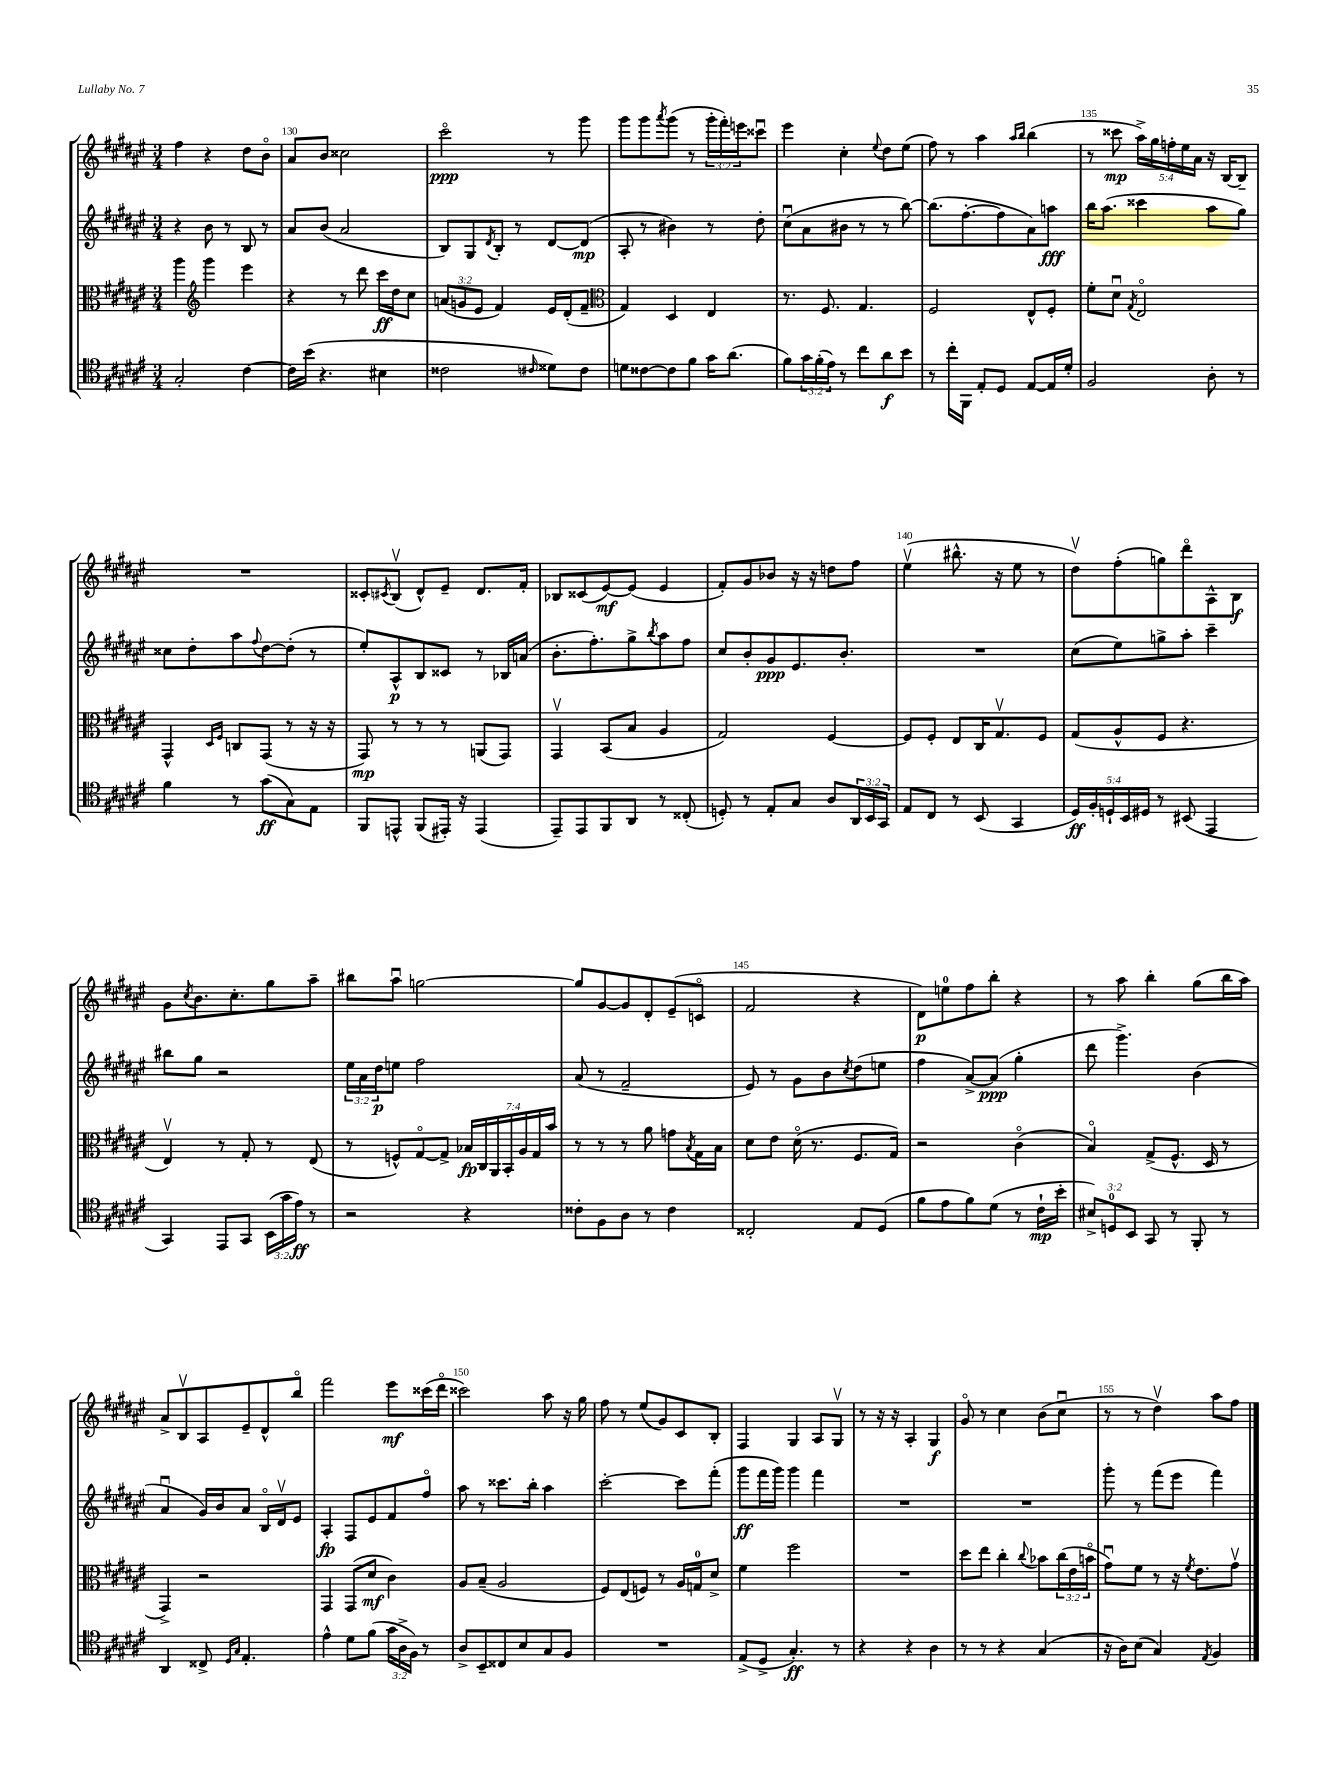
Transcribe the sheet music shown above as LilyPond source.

<<
\new StaffGroup <<
\new Staff = "s0" {
    \clef treble \key fis \major \numericTimeSignature \time 3/4 \override Staff.TupletNumber.text = #tuplet-number::calc-fraction-text
    fis''4 r4 dis''8 b'8\flageolet |
    ais'8 b'8 cisis''2 |
    cis'''2\flageolet\ppp r8 gis'''8 |
    gis'''8 gis'''8 \acciaccatura { ais'''8 } gis'''8( r8 \tuplet 3/2 { gis'''16-. fis'''16-.) e'''16 } cisis'''8\downbow |
    eis'''4 cis''4-. \appoggiatura { eis''8 } dis''8 eis''8( |
    fis''8) r8 ais''4 \grace { ais''16 b''16 } b''4( |
    r8 cisis'''8\mp \tuplet 5/4 { ais''16->) gis''16 f''16-. eis''16 ais'16 } r16 b16~ b8-- |
    R2. |
    cisis'8-. \acciaccatura { cis'8 } b8\upbow( dis'8-^) eis'8-- dis'8. fis'16-. |
    bes8 cisis'8( eis'8~\mf) eis'8( eis'4 |
    fis'8-.) gis'8 bes'8 r16 r16 d''8 fis''8 |
    eis''4\upbow( bis''8.-^ r16 eis''8 r8 |
    dis''8\upbow) fis''8-.( g''8) dis'''8\flageolet ais8-^ b8\f |
    gis'8 \acciaccatura { cis''8 } b'8. cis''8.-. gis''8 ais''8-- |
    bis''8 ais''8\downbow g''2~ |
    g''8 gis'8~ gis'8 dis'8-. eis'8--( c'8\flageolet |
    fis'2 r4 |
    dis'8\p) e''8-0 fis''8 b''8-. r4 |
    r8 ais''8 b''4-. gis''8( b''16 ais''16) |
    ais'8-> b8\upbow ais8 eis'8-- dis'8-^ b''8\flageolet |
    fis'''2 eis'''8\mf cisis'''16( dis'''16\flageolet |
    cisis'''2) ais''8 r16 gis''16 |
    fis''8 r8 eis''8( gis'8) cis'8 b8-. |
    fis4 gis4 ais8 gis8\upbow |
    r8 r16 r16 ais4-. gis4\f |
    gis'8\flageolet r8 cis''4 b'8( cis''8\downbow |
    r8 r8 dis''4\upbow) ais''8 fis''8 \bar "|." |
}
\new Staff = "s1" {
    \clef treble \key fis \major \numericTimeSignature \time 3/4 \override Staff.TupletNumber.text = #tuplet-number::calc-fraction-text
    r4 b'8 r8 b8 r8 |
    ais'8 b'8( ais'2 |
    b8) gis8 \acciaccatura { dis'8 } b8-. r8 dis'8~ dis'8\mp( |
    ais8-. r8 bis'4) r8 dis''8-. |
    cis''8\downbow( ais'8 bis'8 r8 r8 b''8~) |
    b''8.( fis''8.~-. fis''8 ais'8) a''8\fff |
    b''16 ais''8.( cisis'''4 ais''8 gis''8) |
    cisis''8 dis''8-. ais''8 \appoggiatura { fis''8 } dis''8~ dis''8-.( r8 |
    eis''8-.) ais8-^\p b8 cisis'8 r8 bes16 a'16( |
    b'8.-. fis''8.-.) gis''8-> \acciaccatura { b''8 } ais''8 fis''8 |
    cis''8 b'8-. gis'8\ppp eis'8. b'8.-. |
    R2. |
    cis''8( eis''8) g''8-> ais''8-. cis'''4-- |
    bis''8 gis''8 r2 |
    \tuplet 3/2 { eis''16 ais'16 dis''16\p } e''8 fis''2 |
    ais'8( r8 fis'2-- |
    eis'8) r8 gis'8 b'8 \acciaccatura { cis''8 } dis''8( e''8 |
    fis''4 ais'8~->) ais'8\ppp( gis''4-. |
    dis'''8 gis'''4.->) b'4( |
    ais'4\downbow gis'16) b'16 ais'8 b16\flageolet dis'16\upbow eis'8 |
    ais4-.\fp fis8 eis'8 fis'8 fis''8\flageolet |
    ais''8 r8 cisis'''8. b''16-. ais''4 |
    cis'''2~-. cis'''8 fis'''8-.( |
    gis'''8\ff fis'''16 gis'''16) gis'''4 fis'''4 |
    R2. |
    R2. |
    gis'''8-. r8 fis'''8( eis'''8 fis'''4) \bar "|." |
}
\new Staff = "s2" {
    \clef alto \key fis \major \numericTimeSignature \time 3/4 \override Staff.TupletNumber.text = #tuplet-number::calc-fraction-text
    ais''4 \clef treble gis'''4 eis'''4 |
    r4 r8 dis'''8 cis'''16\ff dis''16 cis''8 |
    \tuplet 3/2 { a'8( g'8 eis'8 } fis'4) eis'16 dis'16-.( fis'8-- |
    \clef alto gis4) dis4 eis4 |
    r8. fis8. gis4. |
    fis2 eis8-^ fis8-. |
    fis'8-. dis'8\downbow \acciaccatura { gis8 } eis2\flageolet |
    gis,4-^ \grace { dis16 fis16 } c8 gis,8( r8 r16 r16 |
    gis,8\mp) r8 r8 r8 a,8( gis,8) |
    gis,4\upbow b,8( b8 ais4 |
    gis2) fis4~ |
    fis8 fis8-. eis8 cis16 gis8.\upbow fis8 |
    gis8( ais8-^ fis8 r4. |
    eis4\upbow) r8 gis8-. r8 eis8( |
    r8 f8-^) gis8~\flageolet gis8-> \tuplet 7/4 { bes16\fp cis16 ais,16 b,16-. ais16 gis16 b'16 } |
    r8 r8 r8 ais'8 g'8 \acciaccatura { b8 } gis16 b16 |
    dis'8 eis'8 dis'16\flageolet( r8. fis8. gis16) |
    r2 cis'4\flageolet( |
    b4\flageolet) gis8->( fis8.-^ dis16 r8 |
    gis,4->) r2 |
    gis,4 gis,8( dis'8\mf cis'4) |
    ais8 b8--( ais2 |
    fis8) eis8( f8) r8 ais16 g16-0 dis'8-> |
    fis'4 fis''2 |
    R2. |
    dis''8 eis''8 cis''4-. \appoggiatura { cis''8 } bes'8 \tuplet 3/2 { cis''16( eis'16 b'16\flageolet } |
    gis'8\downbow) fis'8 r8 r16 \acciaccatura { fis'8 } eis'8. gis'8\upbow \bar "|." |
}
\new Staff = "s3" {
    \clef tenor \key fis \major \numericTimeSignature \time 3/4 \override Staff.TupletNumber.text = #tuplet-number::calc-fraction-text
    gis2-. cis'4~ |
    cis'16 b'16( r4. bis4 |
    cisis'2 \grace { cis'16 } disis'8) cis'8 |
    d'8 cisis'8~ cisis'8 fis'8 gis'16 ais'8.( |
    fis'8) \tuplet 3/2 { gis'16 fis'16-.( eis'16) } r8 cis''8 ais'8\f b'8 |
    r8 cis''16-. fis,16 eis8-. dis8 eis8~ eis16 dis'16-. |
    fis2 ais8-. r8 |
    fis'4 r8 gis'8\ff( gis8) eis8 |
    fis,8 e,8-^ fis,8( eis,16-.) r16 eis,4( |
    eis,8--) eis,8 fis,8 ais,8 r8 cisis8-.( |
    d8-.) r8 eis8-. gis8 ais8 \tuplet 3/2 { ais,16 b,16 gis,16 } |
    eis8 cis8 r8 b,8( gis,4 |
    \tuplet 5/4 { dis16\ff) fis16-. d16-! b,16 dis16 } r8 bis,8( eis,4 |
    gis,4) eis,8 gis,8 \tuplet 3/2 { b,16( gis'16 eis'16\ff) } r8 |
    r2 r4 |
    cisis'8-. fis8 ais8 r8 cisis'4 |
    cisis2-. eis8 dis8( |
    fis'8 eis'8 fis'8) dis'8( r8 cis'16-!\mp b'16-. |
    \tuplet 3/2 { bis8->) d8-0 b,8 } gis,8 r8 fis,8-. r8 |
    ais,4 cisis8-> \grace { dis16 gis16 } eis4.-. |
    eis'4-^ dis'8 fis'8( \tuplet 3/2 { gis'16 ais16-> fis16) } r8 |
    ais8-> b,8-- cisis8 b8 gis8 fis8 |
    R2. |
    eis8->( dis8-> gis4.-.\ff) r8 |
    r4 r4 ais4 |
    r8 r8 r4 gis4( |
    r16 ais16) b8( gis4) \acciaccatura { eis8 } fis4 \bar "|." |
}
>>
>>
\layout { \context { \Score currentBarNumber = #129 \override BarNumber.break-visibility = ##(#f #t #t) barNumberVisibility = #(every-nth-bar-number-visible 5) } }
